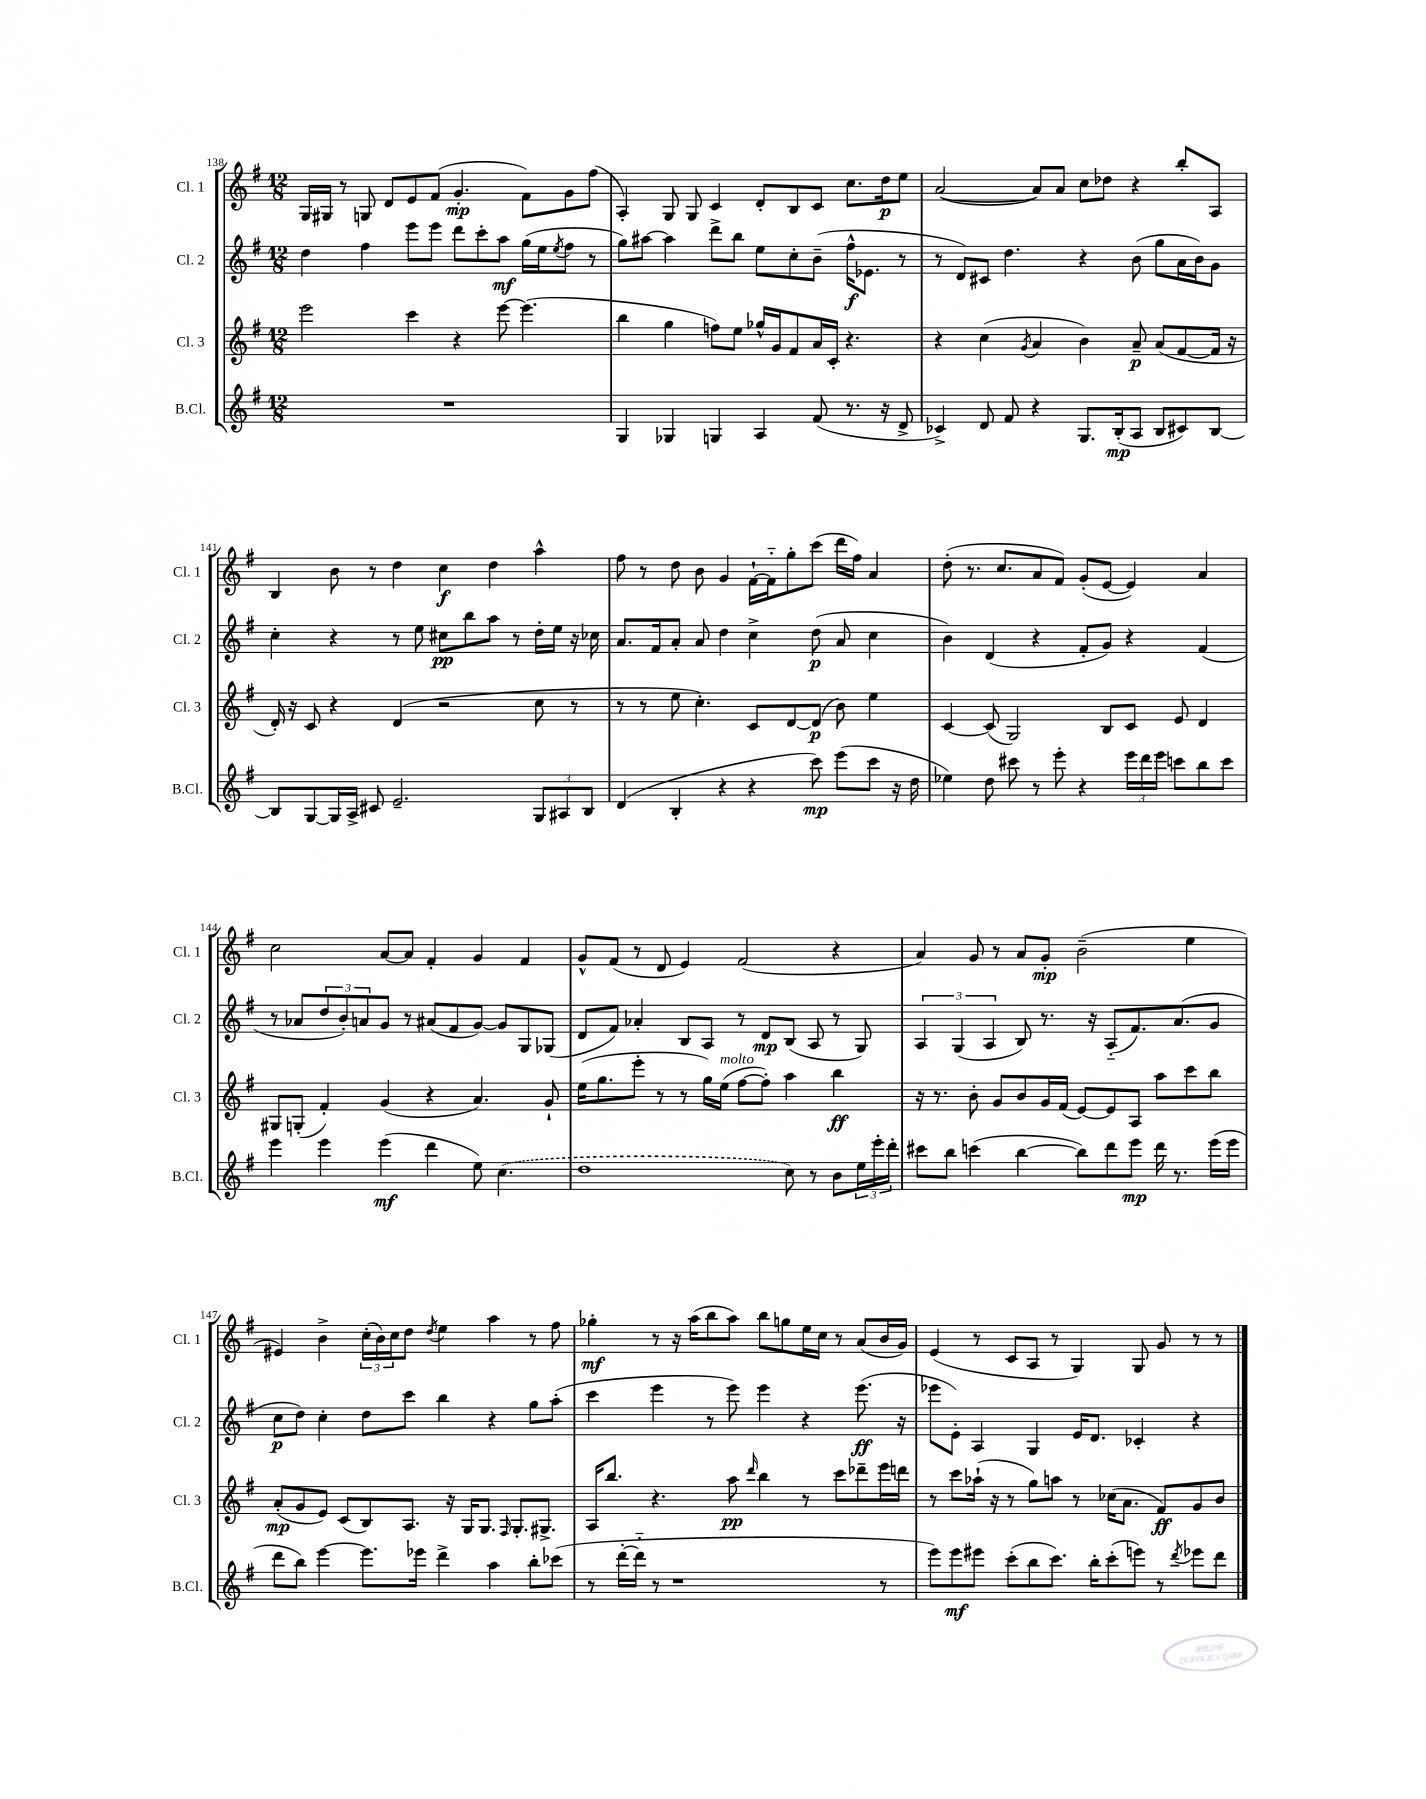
<<
\new StaffGroup <<
\new Staff = "s0" \with { instrumentName = "Cl. 1" shortInstrumentName = "Cl. 1" } {
    \clef treble \key g \major \numericTimeSignature \time 12/8
    g16 gis16 r8 g8 d'8 e'8 fis'8( g'4.-.\mp fis'8) g'8 fis''8( |
    a4-.) g8 g8 c'4 d'8-. b8 c'8 c''8. d''16\p e''8 |
    a'2~( a'8) a'8 c''8 des''8 r4 b''8-. a8 |
    b4 b'8 r8 d''4 c''4\f d''4 a''4-^ |
    fis''8 r8 d''8 b'8 g'4 fis'16~-! fis'16-_ g''8-. c'''8( d'''16 fis''16) a'4 |
    d''8-.( r8. c''8. a'8 fis'8) g'8-.( e'8~ e'4) a'4 |
    c''2 a'8~ a'8 fis'4-. g'4 fis'4 |
    g'8-^ fis'8( r8 d'8 e'4) fis'2( r4 |
    a'4) g'8 r8 a'8 g'8-.\mp b'2--( e''4 |
    eis'4) b'4-> \tuplet 3/2 { c''16-.( b'16) c''16 } d''8 \acciaccatura { d''8 } e''4 a''4 r8 fis''8 |
    ges''4-.\mf r8 r16 a''16( b''8 a''8) b''8 g''8 e''16 c''16 r8 a'8( b'16 g'16) |
    e'4( r8 c'8 a8 r8 g4) g8 g'8 r8 r8 \bar "|." |
}
\new Staff = "s1" \with { instrumentName = "Cl. 2" shortInstrumentName = "Cl. 2" } {
    \clef treble \key g \major \numericTimeSignature \time 12/8
    d''4 fis''4 e'''8 e'''8 d'''8 c'''8-. a''8\mf g''16( e''16 \acciaccatura { e''8 } fis''8 r8 |
    g''8) ais''8~ ais''4 d'''8-> b''8 e''8 c''8-. b'8--( fis''16-^\f ees'8. r8 |
    r8 d'8) cis'8 d''4. r4 b'8( g''8 a'16 b'16) g'8 |
    c''4-. r4 r8 e''8 cis''8\pp b''8 a''8 r8 d''16-. e''16 r16 ces''16 |
    a'8. fis'16 a'8-. a'8 d''4 c''4-> d''8\p( a'8 c''4 |
    b'4) d'4( r4 fis'8-. g'8) r4 fis'4( |
    r8 aes'8 \tuplet 3/2 { d''8 b'8-.) a'8 } g'8 r8 ais'8( fis'8 g'8~) g'8 g8 ges8( |
    d'8 fis'8) aes'4-. b8 a8 r8 d'8\mp b8( a8 r8 g8) |
    \tuplet 3/2 { a4 g4( a4 } b8) r8. r16 a8-_( fis'8.) a'8.( g'8 |
    c''8\p d''8) c''4-. d''8 c'''8 b''4 r4 g''8 a''8-.( |
    c'''4 e'''4 r8 e'''8) e'''4 r4 e'''8.\ff( r16 |
    ees'''8 e'8-.) a4 g4 e'16 d'8. ces'4-. r4 \bar "|." |
}
\new Staff = "s2" \with { instrumentName = "Cl. 3" shortInstrumentName = "Cl. 3" } {
    \clef treble \key g \major \numericTimeSignature \time 12/8
    e'''2 c'''4 r4 e'''8~ e'''4.( |
    b''4 g''4 f''8) e''8 ges''16-^ g'16 fis'8 a'16 c'16-. r4. |
    r4 c''4( \acciaccatura { g'8 } a'4 b'4) a'8--\p a'8( fis'8~ fis'16 r16 |
    d'16-.) r16 c'8 r4 d'4( r2 c''8 r8 |
    r8 r8 e''8 c''4.-.) c'8 d'8~ d'8\p( b'8) e''4 |
    c'4~ c'8( g2) b8 c'8 e'8 d'4 |
    gis8 g8-.( fis'4-.) g'4( r4 a'4.) g'8-! |
    e''16( g''8. e'''8-. r8 r8 g''16) e''16^\markup { \italic "molto" }( fis''8~ fis''8-.) a''4 b''4\ff |
    r16 r8. b'8-. g'8 b'8 g'16 fis'16( e'8~) e'8 a8 a''8 c'''8 b''8 |
    a'8-.\mp( g'8 e'8) c'8( b8) a8. r16 g16 g8. \grace { fis16 } g8.-. gis8.-> |
    a16 b''8. r4. a''8\pp \grace { d'''16 } b''4 r8 c'''8 des'''8-- e'''16 d'''16 |
    r8 c'''8 aes''16-!( r16 r8 g''8) a''8 r8 ces''16( a'8. fis'8\ff) g'8 b'8 \bar "|." |
}
\new Staff = "s3" \with { instrumentName = "B.Cl." shortInstrumentName = "B.Cl." } {
    \clef treble \key g \major \numericTimeSignature \time 12/8
    R1. |
    g4 ges4 g4 a4 fis'8( r8. r16 d'8-> |
    ces'4->) d'8 fis'8 r4 g8. b16-.\mp( a8 b8 cis'8) b8~ |
    b8 g8~ g16 a16-> cis'8 e'2.-- \tuplet 3/2 { g8 ais8 b8 } |
    d'4( b4-. r4 r4 c'''8\mp) e'''8( c'''8 r16 d''16 |
    ees''4) d''8 cis'''8 r8 e'''8-. r4 \tuplet 3/2 { e'''16 d'''16 e'''16 } c'''8 b''8 c'''8 |
    e'''4 e'''4 e'''4\mf( d'''4 e''8) \once \slurDashed c''4.( |
    d''1 c''8) r8 b'8 \tuplet 3/2 { e''16 e'''16-. d'''16-. } |
    cis'''8 b''8 c'''4( b''4~ b''8) d'''8 e'''8\mp d'''16 r8. e'''16( e'''16 |
    d'''8 b''8) e'''4~ e'''8. ees'''16 d'''4-> a''4 b''8-. ces'''8( |
    r8 d'''16~-. d'''16-_ r8 r1 r8 |
    e'''8) e'''8\mf eis'''8 c'''8-.( b''8 c'''8.) b''16-. c'''8-.( e'''8) r8 \acciaccatura { d'''8 } ees'''8 d'''8 \bar "|." |
}
>>
>>
\layout { \context { \Score currentBarNumber = #138 } }
